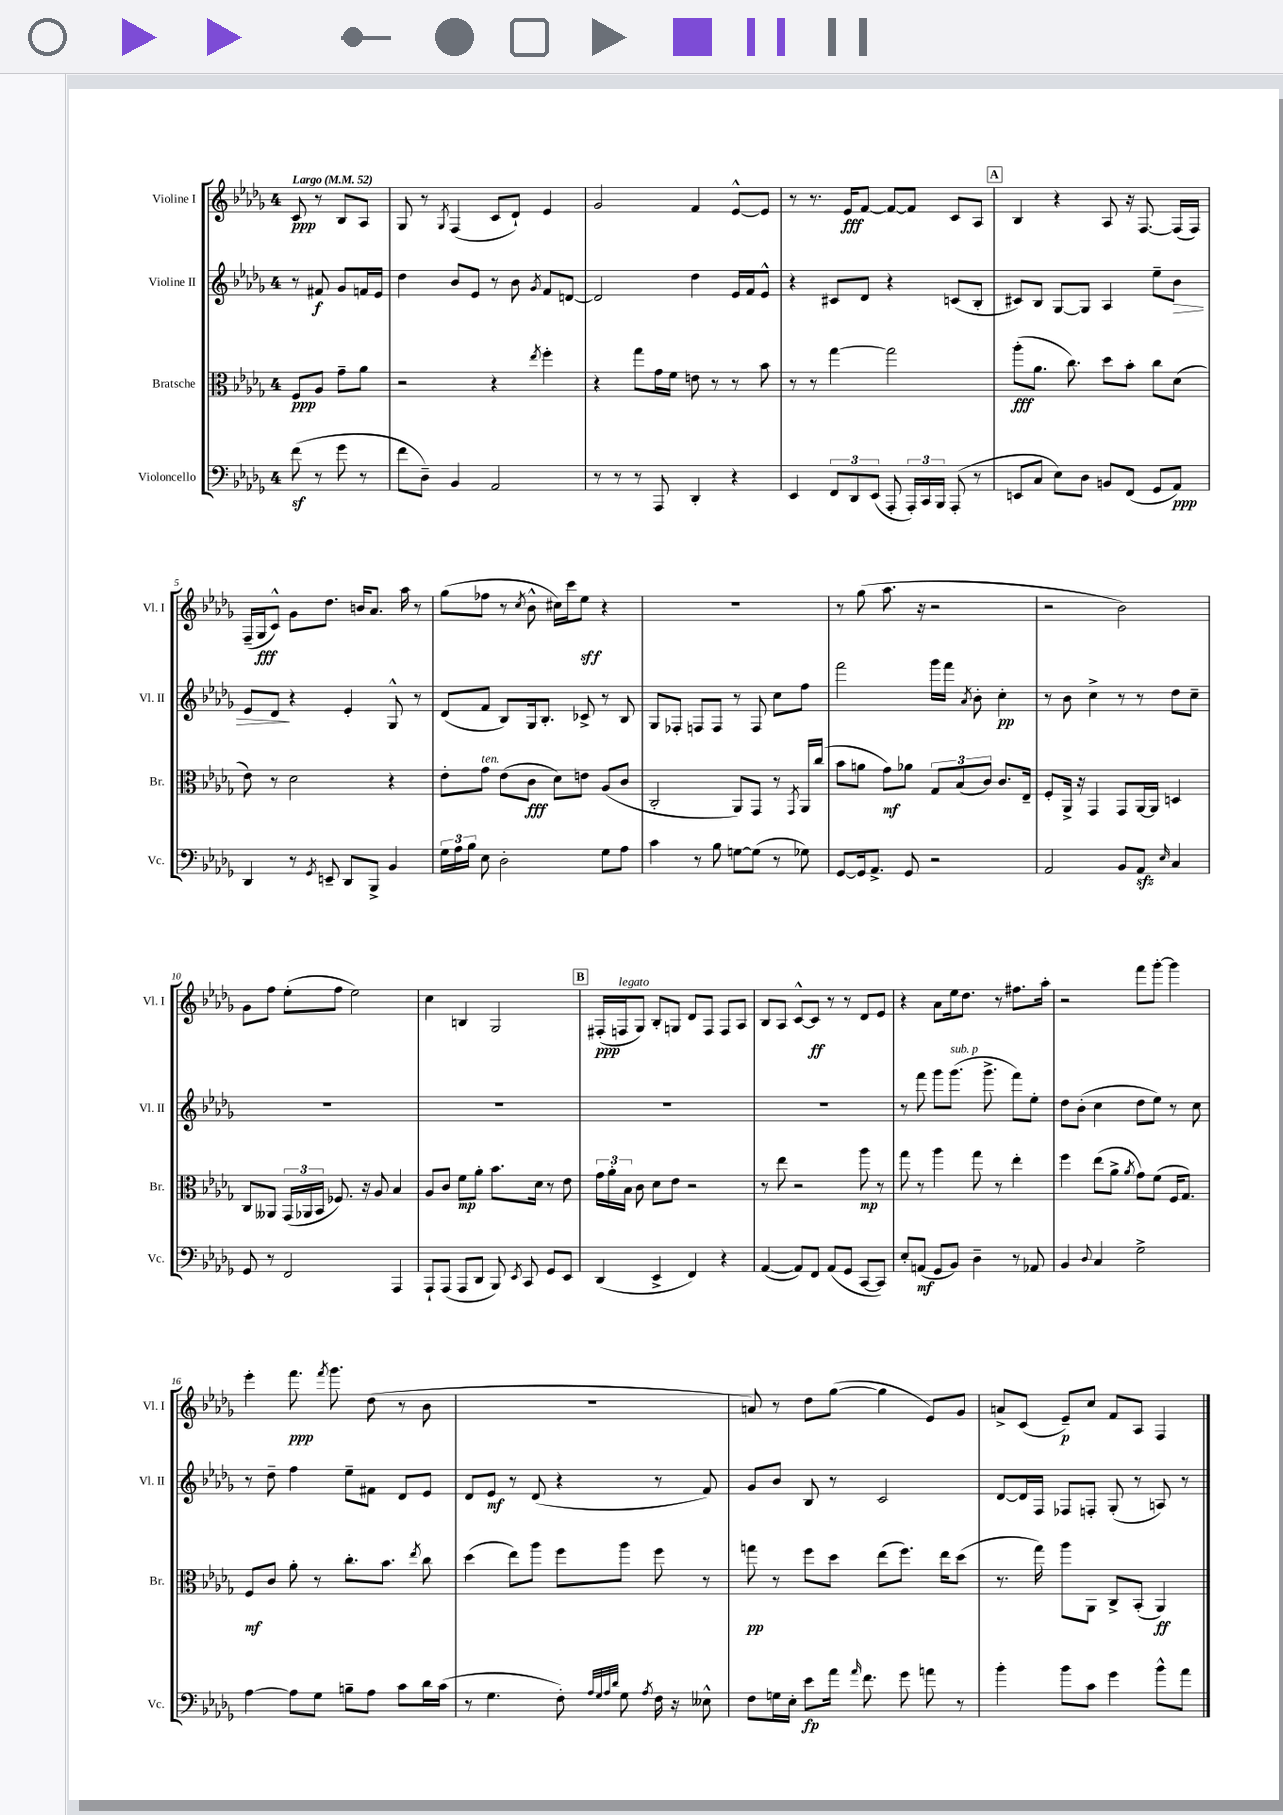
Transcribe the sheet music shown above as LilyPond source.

<<
\new StaffGroup <<
\new Staff = "s0" \with { instrumentName = "Violine I" shortInstrumentName = "Vl. I" } {
    \clef treble \key des \major \once \override Staff.TimeSignature.style = #'single-digit \time 4/4 \partial 2 \tempo "Largo" 4 = 52
    \autoBeamOff c'8\ppp r8 bes8[ aes8] |
    ges8 r8 \acciaccatura { ges8 } f4( c'8[ des'8]-!) ees'4 |
    ges'2 f'4 ees'8[~-^ ees'8] |
    r8 r8. ees'16[\fff f'8]~ f'8[~ f'8] c'8[ aes8] |
    \mark \markup { \box "A" } bes4 r4 aes8 r16 f8.~ f16[( f16]) |
    f16[--( ges16\fff c'8]-^) ges'8[ des''8.] b'16[ aes'8.] aes''16 r8 |
    ges''8[( fes''8] r8 \acciaccatura { c''8 } bes'8-^ cis''16[) c'''16 ees''8]\sff r4 |
    R1 |
    r8 ges''8( aes''8. r16 r2 |
    r2 bes'2) |
    ges'8[ f''8] ees''8[-.( f''8] ees''2) |
    c''4 b4 ges2 |
    \mark \markup { \box "B" } fis16[-.\ppp( f16^\markup { \italic "legato" } ges8]) bes8[-. g8] des'8[ f8] f8[ aes8] |
    bes8[ aes8] c'8[~-^ c'8]\ff r8 r8 des'8[ ees'8] |
    r4 aes'8[ ees''16 des''8.] r8 fis''8.[ aes''16]-. |
    r2 f'''8[ ges'''8]~-. ges'''4 |
    ees'''4-. f'''8.\ppp \acciaccatura { f'''8 } ges'''8. des''8( r8 bes'8 |
    R1 |
    a'8) r8 des''8[ ges''8]~( ges''4 ees'8[) ges'8] |
    a'8[-> c'8]( ees'8[--\p) c''8] f'8[ aes8] f4 \bar "|." |
}
\new Staff = "s1" \with { instrumentName = "Violine II" shortInstrumentName = "Vl. II" } {
    \clef treble \key des \major \once \override Staff.TimeSignature.style = #'single-digit \time 4/4 \partial 2
    \autoBeamOff r8 fis'8\f ges'8[ f'16 ees'16] |
    des''4 bes'8[ ees'8] r8 bes'8 \acciaccatura { ges'8 } f'8[ d'8]~ |
    d'2 des''4 ees'16[ f'16 ees'8]-^ |
    r4 cis'8[ des'8] r4 c'8[( bes8]-. |
    \mark \markup { \box "A" } cis'8[) bes8] ges8[~ ges8] aes4 ees''8[-- bes'8]\> |
    ees'8[ des'8]\! r4 ees'4-. ges8-^ r8 |
    des'8[( f'8] bes8[) ges16 bes8.]-. ces'8-> r8 bes8 |
    ges8[ fes8]-. f8[ f8] r8 f8 c''8[ f''8] |
    f'''2 ges'''16[ f'''16] \acciaccatura { aes'8 } bes'8-. c''4-.\pp |
    r8 bes'8 c''4-> r8 r8 des''8[ c''8]-- |
    R1 |
    R1 |
    \mark \markup { \box "B" } R1 |
    R1 |
    r8 f'''8 ges'''8[ ges'''8.]^\markup { \italic "sub. p" }( ges'''8.-> f'''8[) ees''8]-. |
    des''8[ bes'8]-.( c''4 des''8[ ees''8]) r8 c''8 |
    r8 des''8-- f''4 ees''8[-- fis'8] des'8[ ees'8] |
    des'8[ ees'8]\mf r8 des'8( r4 r8 f'8) |
    ges'8[ bes'8] bes8 r8 c'2 |
    des'8[~ des'16 f16] fes8[ f8]-. ges8-.( r8 a8) r8 \bar "|." |
}
\new Staff = "s2" \with { instrumentName = "Bratsche" shortInstrumentName = "Br." } {
    \clef alto \key des \major \once \override Staff.TimeSignature.style = #'single-digit \time 4/4 \partial 2
    \autoBeamOff f8[\ppp aes8] ges'8[-- aes'8] |
    r2 r4 \acciaccatura { ees''8 } f''4-. |
    r4 ges''8[ ges'16 f'16] e'8 r8 r8 bes'8 |
    r8 r8 ges''4~ ges''2 |
    \mark \markup { \box "A" } aes''8[-.\fff( aes'8.] c''8.) des''8[ bes'8]-. c''8[ des'8]( |
    ees'8) r8 des'2 r4 |
    ees'8[-. ges'8]^\markup { \italic "ten." } ees'8[( c'8]\fff des'8[) e'8] aes8[( c'8] |
    c2-. aes,8[) ges,8] r8 \acciaccatura { ges,8 } aes,16[ c''16]( |
    bes'8[ a'8] ges'8[\mf) aes'8] \tuplet 3/2 { ges8[ bes8( c'8]) } c'8.[ ees16]-- |
    f8[-. aes,16]-> r16 ges,4 ges,8[ aes,16~ aes,16] d4 |
    c8[ aeses,8] \tuplet 3/2 { ges,16[( aes,16 bes,16] } fes8.) r16 aes8 bes4 |
    aes8[ c'8] f'8[\mp aes'8]-. bes'8.[ des'16] r8 ees'8 |
    \mark \markup { \box "B" } \tuplet 3/2 { ges'16[ aes'16-. bes16] } c'8 des'8[ ees'8] r2 |
    r8 ees''8 r2 aes''8\mp r8 |
    ges''8 r8 aes''4 ges''8 r8 ees''4-. |
    f''4 ees''8[( aes'8]-> \acciaccatura { aes'8 } ges'8[) f'8]( f16[ ges8.]) |
    f8[\mf c'8] aes'8-. r8 c''8.[-. bes'8.] \acciaccatura { ees''8 } c''8 |
    des''4( ees''8[) aes''8] f''8[ aes''8] f''8 r8 |
    g''8\pp r8 f''8[ des''8] ees''8[( f''8.]) ees''16[ des''8]( |
    r8. ges''16) aes''8[ aes,8] c8[-> bes,8]-.( aes,4\ff) \bar "|." |
}
\new Staff = "s3" \with { instrumentName = "Violoncello" shortInstrumentName = "Vc." } {
    \clef bass \key des \major \once \override Staff.TimeSignature.style = #'single-digit \time 4/4 \partial 2
    \autoBeamOff f'8\sf( r8 ges'8 r8 |
    f'8[ des8]--) bes,4 aes,2 |
    r8 r8 r8 aes,,8 des,4-. r4 |
    ees,4 \tuplet 3/2 { f,8[ des,8 ees,8]( } aes,,8-. \tuplet 3/2 { aes,,16[-.) c,16 bes,,16] } aes,,8-.( r8 |
    \mark \markup { \box "A" } e,8[ c8] ees8[) des8] b,8[ f,8]( ges,8[ aes,8]\ppp) |
    des,4 r8 \acciaccatura { ges,8 } e,8-- des,8[ bes,,8]-> bes,4 |
    \tuplet 3/2 { ges16[ aes16 bes16] } ees8 des2-. ges8[ aes8] |
    c'4 r8 bes8 g8[~ g8]( r8 ges8) |
    ges,8[~ ges,16 aes,8.]-> ges,8 r2 |
    aes,2 bes,8[ aes,8]\sfz \grace { ees16 } c4 |
    ges,8 r8 f,2 aes,,4 |
    aes,,8[-! aes,,8]( aes,,8[ des,8] bes,,8) \acciaccatura { ees,8 } c,8 ges,8[ ees,8] |
    \mark \markup { \box "B" } des,4( ees,4-> f,4) r4 |
    aes,4~( aes,8[) f,8] aes,8[( ges,8] c,8[~ c,8]) |
    ees8[-. a,8]\mf( ges,8[ bes,8]) des4-- r8 aes,8 |
    bes,4 \appoggiatura { des8 } c4 ges2-> |
    aes4~ aes8[ ges8] b8[-- aes8] c'8[ des'16 c'16]( |
    r8 ges4. f8-.) \grace { aes32[ ges32 aes32 des'32] } ges8 \acciaccatura { aes8 } f16 r16 eeses8-^ |
    f8[ g16 ees16]-. ees'8[\fp aes'16] \grace { aes'16 } f'8. ges'8 a'8 r8 |
    bes'4-. bes'8[ c'8] ges'4 bes'8[-^ aes'8] \bar "|." |
}
>>
>>
